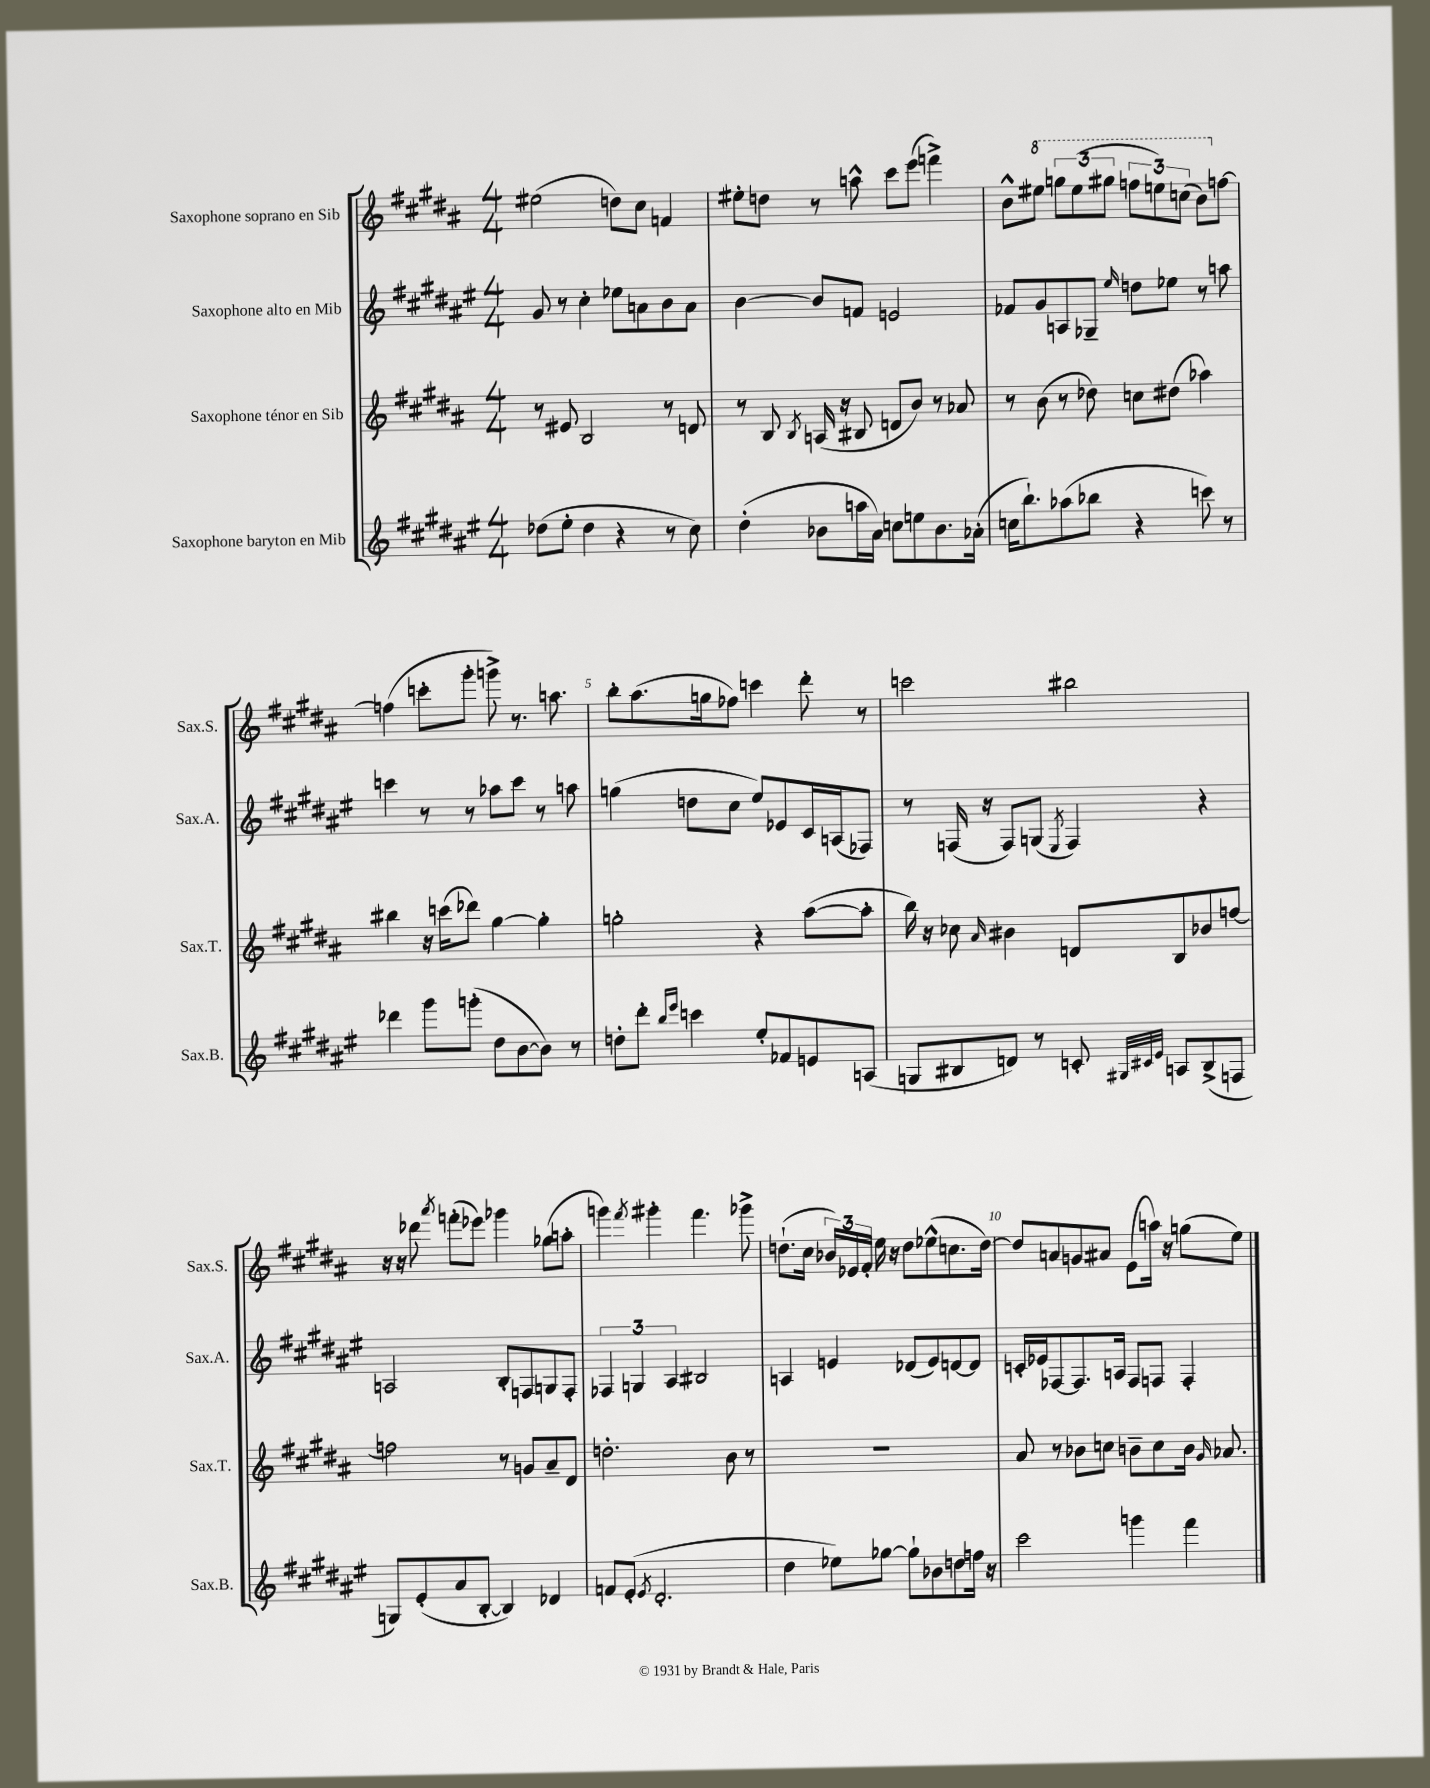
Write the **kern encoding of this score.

**kern	**kern	**kern	**kern
*staff4	*staff3	*staff2	*staff1
*clefG2	*clefG2	*clefG2	*clefG2
*k[f#c#g#d#a#e#]	*k[f#c#g#d#a#]	*k[f#c#g#d#a#e#]	*k[f#c#g#d#a#]
*M4/4	*M4/4	*M4/4	*M4/4
(8dd-	8r	8g#	(2ee#
8ee#'	8e#	8r	.
4dd-	2B	4cc#'	.
4r	.	8ee-	8dd)
.	.	8a	8cc#
8r	8r	8b	4f
8cc#)	8d	8a	.
=	=	=	=
(4dd#'	8r	[4b	8ee#'
.	8B	.	8dd
.	8qB	.	.
8b-	(16A	8b]	8r
.	16r	.	.
16aa	8B#	8f	8aa^^
16a#)	.	.	.
8cc	8d	2e	8ccc#
8ee	8b)	.	(8eee
8.b-	8r	.	4fff^)
.	8a-	.	.
(16a-'	.	.	.
=	=	=	=
16cc	8r	8f-	8b^^
8.bb`)	.	.	.
.	(8b	8g#	8eee#
(8aa-	8r	8A	12ggg
.	.	.	(12eee#
8bb-	8dd-)	8G-~	.
.	.	.	12ggg#
.	.	16qqee#	.
4r	8cc	8dd	12fff
.	.	.	12eee)
.	(8dd#	8ee-	.
.	.	.	(12ccc
8ccc)	4aa-)	8r	8bb)
8r	.	8aa	[8ff
=	=	=	=
4ddd-	4bb#	4ccc	(4ff]
8ggg#	16r	8r	8ccc'
.	(16ccc	.	.
(8ggg'	8ddd-)	8r	8ggg#'
8dd#	[4gg#	8aa-	8ggg^)
[8b	.	8ccc	8.r
8b])	4gg#']	8r	.
.	.	.	8.aa
8r	.	8aa	.
=	=	=	=
8dd'	2gg'	(4gg	8bb'
8ddd#'	.	.	(8.aa#
16qqbb	.	.	.
16qqeee#	.	.	.
4ccc	.	8dd	.
.	.	.	16gg
.	.	8cc#	8ff-)
8ee#'	4r	8ee#)	4ccc
8f-	.	8e-	.
8e	([8aa#	16c#	8ddd#'
.	.	(16A	.
(8A	8aa#']	8F-)	8r
=	=	=	=
8G	16bb)	8r	2ccc
.	16r	.	.
8B#	8cc-	(16F	.
.	.	16r	.
.	16qqa#	.	.
8d)	4b#	8F)	.
8r	.	(8G	.
.	.	8qE#	.
8c'	8d	4F)	2bb#
32qqG#	.	.	.
32qqc#	.	.	.
32qqe#	.	.	.
8A	8B	.	.
(8B#^	8b-	4r	.
8F	[8ff	.	.
=	=	=	=
8G)	2ff]	2A	16r
.	.	.	16r
(8e#'	.	.	8ddd-
.	.	.	8qaaa#
8a#	.	.	(8fff'
[8B'	.	.	8eee-)
4B])	8r	8B'	4ggg-
.	8g	8F	.
4d-	8a#~	8G	(8gg-
.	8d#	8F'	8aa'
=	=	=	=
8f	2.dd'	6F-	4ggg)
(8e#'	.	.	.
.	.	6G	.
8qe#	.	.	8qfff#
2.d#'	.	.	4ggg#'
.	.	6A#	.
.	.	2B#	4.fff#
.	8b	.	.
.	8r	.	8ggg-^
=	=	=	=
4dd#	1r	4A	(8.dd`
.	.	.	16cc#
8ee-)	.	4e	24b-)
.	.	.	24e-
.	.	.	24f#'
[8gg-	.	.	16ee
.	.	.	16r
8gg-`]	.	(8d-	8dd
8b-	.	8e)	(8ee-^^
8dd	.	[8d	8.cc
16ff	.	8d]	.
16r	.	.	[16dd)
=	=	=	=
2ccc#	8a#	16c'	8dd]
.	.	16e-	.
.	8r	[8F-	8a
.	8b-	8.F-]	8g
.	8cc	.	8a#
.	.	16A	.
4ggg	8b~	8F-	(8e
.	8cc	8F	16aa)
.	.	.	16r
4fff#	16b	4F'	(8gg
.	16qqg#	.	.
.	8.a-	.	.
.	.	.	8ee)
==	==	==	==
*-	*-	*-	*-
